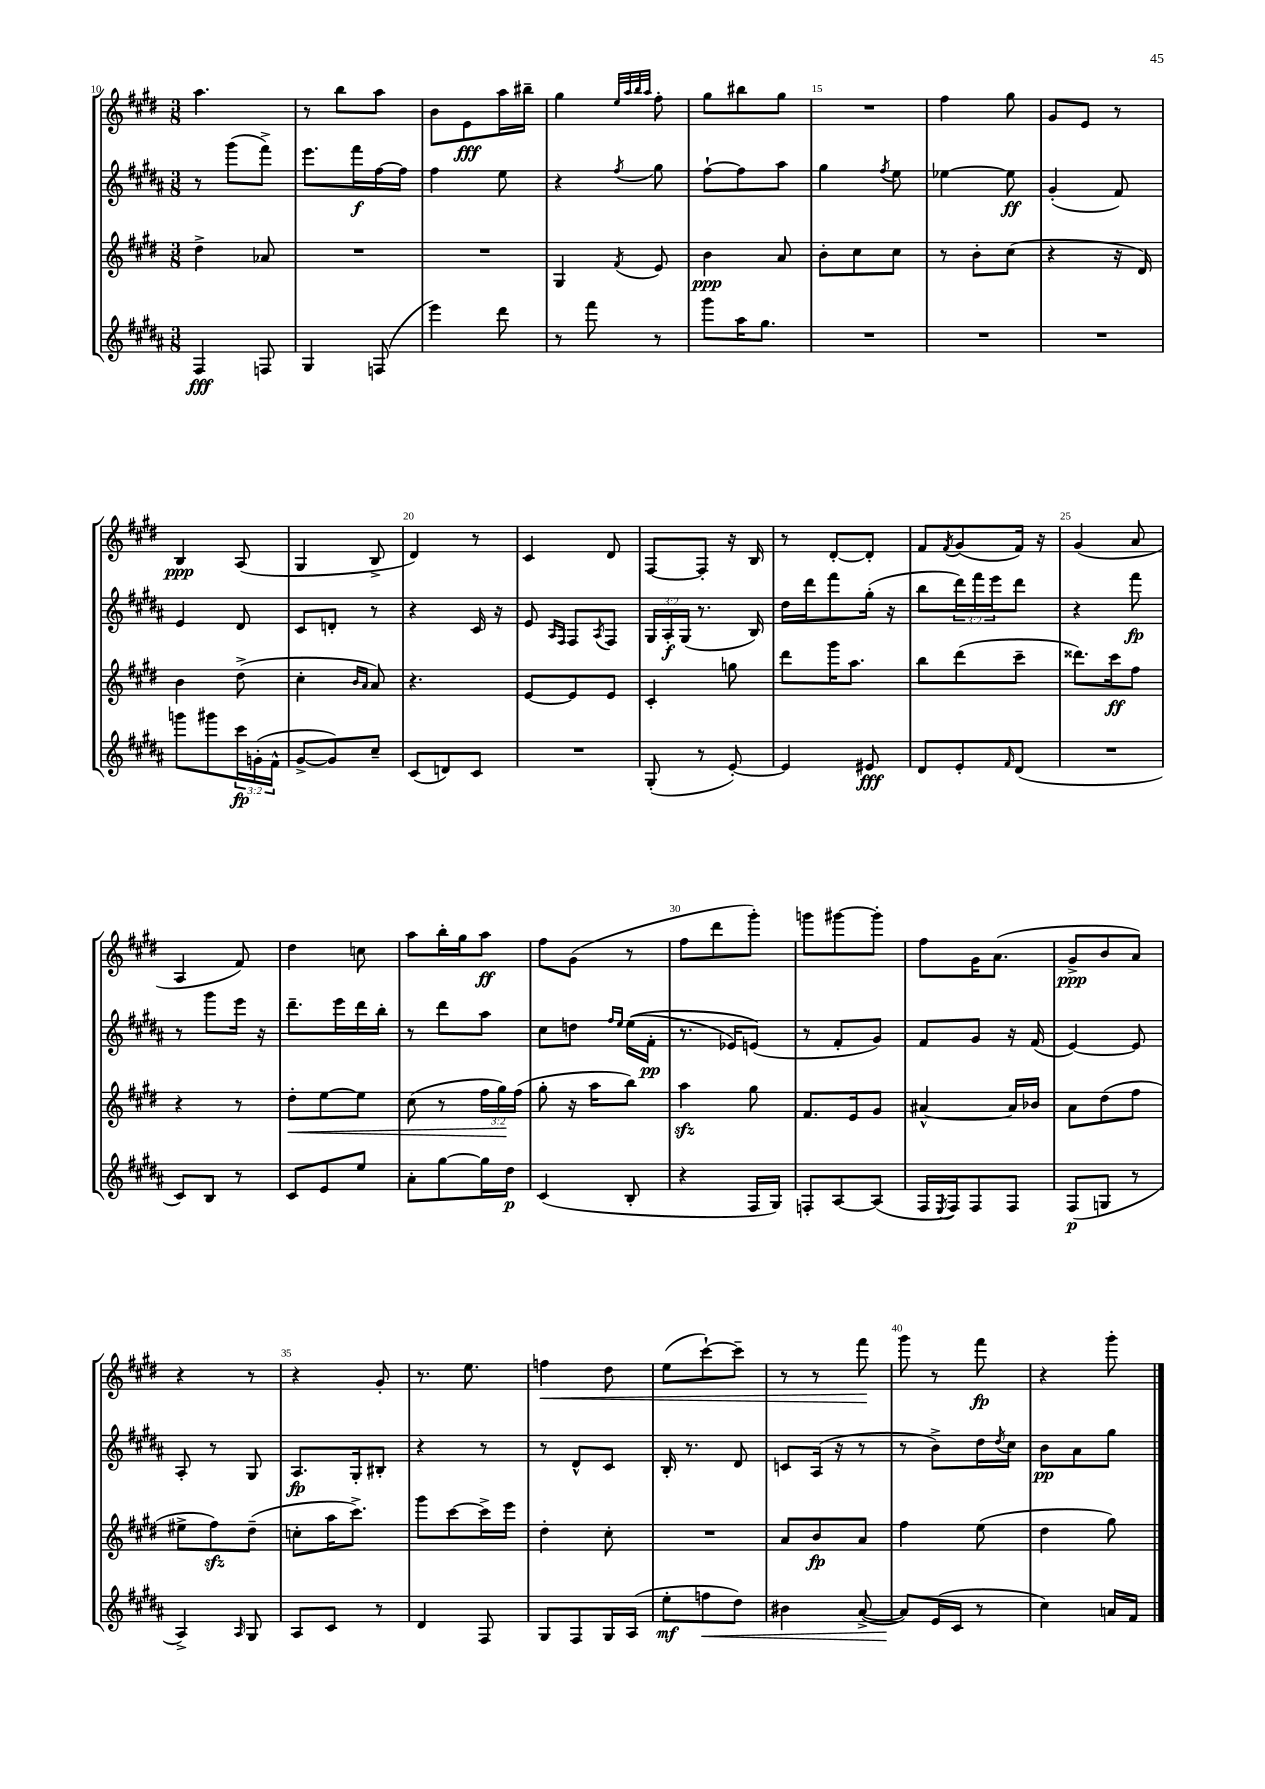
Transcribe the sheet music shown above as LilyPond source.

<<
\new StaffGroup <<
\new Staff = "s0" {
    \clef treble \key e \major \numericTimeSignature \time 3/8
    a''4. |
    r8 b''8 a''8 |
    b'8 e'8\fff a''16 bis''16-- |
    gis''4 \grace { e''32 a''32 b''32 a''32 } fis''8-. |
    gis''8 bis''8 gis''8 |
    R4. |
    fis''4 gis''8 |
    gis'8 e'8 r8 |
    b4\ppp a8( |
    gis4 b8-> |
    dis'4) r8 |
    cis'4 dis'8 |
    fis8~ fis8-. r16 b16 |
    r8 dis'8~-. dis'8-. |
    fis'8 \acciaccatura { fis'8 } gis'8( fis'16) r16 |
    gis'4( a'8 |
    a4 fis'8) |
    dis''4 c''8 |
    a''8 b''16-. gis''16 a''8\ff |
    fis''8 gis'8( r8 |
    fis''8 dis'''8 gis'''8-.) |
    g'''8 gis'''8~ gis'''8-. |
    fis''8 gis'16 a'8.( |
    gis'8->\ppp b'8 a'8) |
    r4 r8 |
    r4 gis'8-. |
    r8. e''8. |
    f''4\< dis''8 |
    e''8( cis'''8~-!) cis'''8-- |
    r8 r8 fis'''8\! |
    gis'''8 r8 fis'''8\fp |
    r4 gis'''8-. \bar "|." |
}
\new Staff = "s1" {
    \clef treble \key b \major \numericTimeSignature \time 3/8 \override Staff.TupletNumber.text = #tuplet-number::calc-fraction-text
    r8 gis'''8( fis'''8->) |
    e'''8. fis'''16\f fis''16~ fis''16 |
    fis''4 e''8 |
    r4 \acciaccatura { fis''8 } gis''8 |
    fis''8~-! fis''8 ais''8 |
    gis''4 \acciaccatura { fis''8 } e''8 |
    ees''4~ ees''8\ff |
    gis'4-.( fis'8) |
    e'4 dis'8 |
    cis'8 d'8-. r8 |
    r4 cis'16 r16 |
    e'8 \grace { ais16 fis16 } fis8 \acciaccatura { ais8 } fis8 |
    \tuplet 3/2 { gis16 ais16-.\f gis16( } r8. b16) |
    dis''16 dis'''16 fis'''8 gis''16-.( r16 |
    b''8 \tuplet 3/2 { dis'''16) fis'''16 e'''16 } dis'''8 |
    r4 fis'''8\fp |
    r8 gis'''8 e'''16 r16 |
    dis'''8.-- e'''16 dis'''16 b''16-. |
    r8 dis'''8 ais''8 |
    cis''8 d''8 \grace { fis''16 e''16 } e''16(\( fis'16-.\pp |
    r8. ees'16) e'8(\) |
    r8 fis'8-. gis'8) |
    fis'8 gis'8 r16 fis'16( |
    e'4~) e'8 |
    ais8-. r8 gis8 |
    ais8.\fp gis16-. bis8-. |
    r4 r8 |
    r8 dis'8-^ cis'8 |
    b16-. r8. dis'8 |
    c'8 ais16( r16 r8 |
    r8 b'8->) dis''16 \acciaccatura { dis''8 } cis''16 |
    b'8\pp ais'8 gis''8 \bar "|." |
}
\new Staff = "s2" {
    \clef treble \key e \major \numericTimeSignature \time 3/8 \override Staff.TupletNumber.text = #tuplet-number::calc-fraction-text
    dis''4-> aes'8 |
    R4. |
    R4. |
    gis4 \acciaccatura { fis'8 } e'8 |
    b'4\ppp a'8 |
    b'8-. cis''8 cis''8 |
    r8 b'8-. cis''8( |
    r4 r16 dis'16) |
    b'4 dis''8->( |
    cis''4-. \grace { b'16 a'16 } a'8) |
    r4. |
    e'8~ e'8 e'8 |
    cis'4-. g''8 |
    dis'''8 gis'''16 a''8. |
    b''8 dis'''8( cis'''8-- |
    disis'''8.) cis'''16\ff fis''8 |
    r4 r8 |
    dis''8-.\< e''8~ e''8 |
    cis''8( r8 \tuplet 3/2 { fis''16 gis''16\!) fis''16( } |
    gis''8-. r16 a''16 b''8) |
    a''4\sfz gis''8 |
    fis'8. e'16 gis'8 |
    ais'4~-^ ais'16 bes'16 |
    a'8 dis''8( fis''8 |
    eis''8-> fis''8\sfz) dis''8--( |
    c''8-. a''16 cis'''8.->) |
    gis'''8 cis'''8~ cis'''16-> e'''16 |
    dis''4-. cis''8-. |
    R4. |
    a'8 b'8\fp a'8 |
    fis''4 e''8( |
    dis''4 gis''8) \bar "|." |
}
\new Staff = "s3" {
    \clef treble \key b \major \numericTimeSignature \time 3/8 \override Staff.TupletNumber.text = #tuplet-number::calc-fraction-text
    fis4\fff f8 |
    gis4 f8( |
    e'''4) dis'''8 |
    r8 fis'''8 r8 |
    gis'''8 ais''16 gis''8. |
    R4. |
    R4. |
    R4. |
    g'''8 gis'''8 \tuplet 3/2 { cis'''16\fp g'16-.( fis'16-^ } |
    gis'8~-> gis'8) cis''8-- |
    cis'8( d'8) cis'8 |
    R4. |
    gis8-.( r8 e'8~-.) |
    e'4 eis'8\fff |
    dis'8 e'8-. \grace { fis'16 } dis'8( |
    R4. |
    cis'8) b8 r8 |
    cis'8 e'8 e''8 |
    ais'8-. gis''8~ gis''16 dis''16\p |
    cis'4( b8-. |
    r4 fis16 gis16) |
    f8-. ais8~ ais8( |
    fis16 \acciaccatura { e8 } fis16) fis8 fis8 |
    fis8\p( g8 r8 |
    ais4->) \grace { ais16 } gis8 |
    ais8 cis'8 r8 |
    dis'4 fis8 |
    gis8 fis8 gis16 ais16( |
    e''8-.\mf f''8\< dis''8) |
    bis'4 ais'8~->( |
    ais'8\!) e'16( cis'16 r8 |
    cis''4) a'16 fis'16 \bar "|." |
}
>>
>>
\layout { \context { \Score currentBarNumber = #10 \override BarNumber.break-visibility = ##(#f #t #t) barNumberVisibility = #(every-nth-bar-number-visible 5) } }
